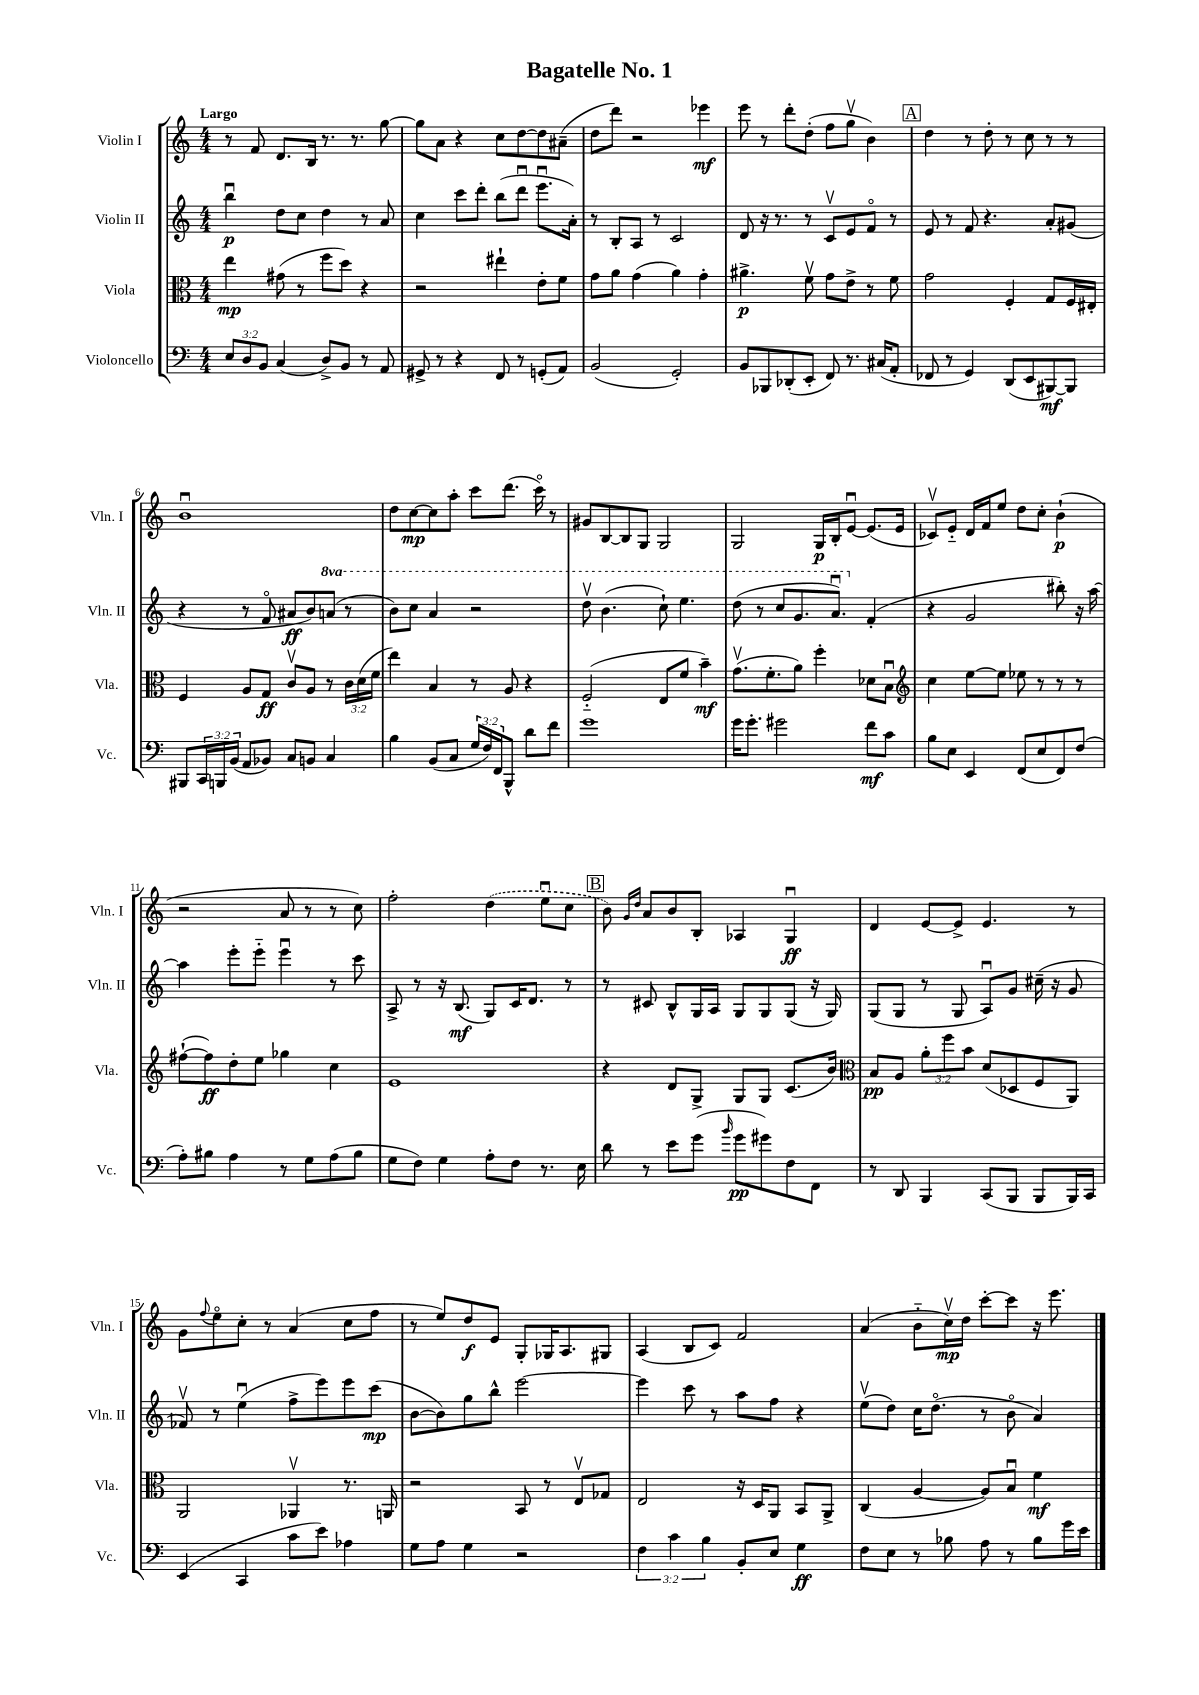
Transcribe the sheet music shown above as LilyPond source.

\header { title = "Bagatelle No. 1" }
<<
\new StaffGroup <<
\new Staff = "s0" \with { instrumentName = "Violin I" shortInstrumentName = "Vln. I" } {
    \clef treble \key c \major \numericTimeSignature \time 4/4 \tempo "Largo"
    r8 f'8 d'8. b16 r8. r8. g''8~ |
    g''8 a'8 r4 c''8 d''8~ d''8 ais'8--( |
    d''8 d'''8) r2 ees'''4\mf |
    e'''8 r8 d'''8-. d''8-.( f''8 g''8\upbow b'4) |
    \mark \markup { \box "A" } d''4 r8 d''8-. r8 c''8 r8 r8 |
    b'1\downbow |
    d''8 c''8~\mp c''8 a''8-. c'''8 d'''8.( c'''16\flageolet) r8 |
    gis'8 b8~ b8 g8 g2 |
    g2 g16\p b16-. e'8~\downbow e'8.( e'16 |
    ces'8\upbow) e'8-_ d'16 f'16 e''8 d''8 c''8-. b'4-!\p( |
    r2 a'8 r8 r8 c''8) |
    f''2-. \once \slurDashed d''4( e''8\downbow c''8 |
    \mark \markup { \box "B" } b'8) \grace { g'16 d''16 } a'8 b'8 b8-. aes4 g4\downbow\ff |
    d'4 e'8~ e'8-> e'4. r8 |
    g'8 \appoggiatura { f''8 } e''8\flageolet c''8-. r8 a'4( c''8 f''8 |
    r8 e''8) d''8\f e'8 g8-. ges16 a8. gis8 |
    a4( b8 c'8) f'2 |
    a'4( b'8-_ c''16\upbow\mp) d''16 c'''8~-. c'''8 r16 e'''8. \bar "|." |
}
\new Staff = "s1" \with { instrumentName = "Violin II" shortInstrumentName = "Vln. II" } {
    \clef treble \key c \major \numericTimeSignature \time 4/4 \set Staff.ottavationMarkups = #ottavation-simple-ordinals
    b''4\downbow\p d''8 c''8 d''4 r8 a'8 |
    c''4 c'''8 d'''8-. b''8( d'''8\downbow e'''8.\downbow a'16-.) |
    r8 b8-. a8 r8 c'2 |
    d'8 r16 r8. r8 c'8\upbow e'8 f'8\flageolet r8 |
    \mark \markup { \box "A" } e'8 r8 f'8 r4. a'8-. gis'8( |
    r4 r8 f'8\flageolet ais'8\ff b'8) \ottava #1 a''!8( r8 |
    b''8) c'''8 a''4 r2 |
    d'''8\upbow b''4.( c'''8-!) e'''4. |
    d'''8( r8 c'''8 g''8. a''8.\downbow) \ottava #0 f'4-.( |
    r4 g'2 bis''8-.) r16 a''16~ |
    a''4 e'''8-. e'''8-_ e'''4\downbow r8 c'''8 |
    a8-> r8 r16 b8.\mf( g8) c'16 d'8. r8 |
    \mark \markup { \box "B" } r8 cis'8 b8-^ g16 a16 g8 g8 g8( r16 g16) |
    g8( g8 r8 g8 a8\downbow) g'8 cis''16--( r16 g'8 |
    fes'8\upbow) r8 e''4\downbow( f''8-> e'''8) e'''8 c'''8\mp( |
    b'8~ b'8) g''8 b''8-^ e'''2~ |
    e'''4 c'''8 r8 a''8 f''8 r4 |
    e''8\upbow( d''8) c''16 d''8.\flageolet( r8 b'8\flageolet a'4) \bar "|." |
}
\new Staff = "s2" \with { instrumentName = "Viola" shortInstrumentName = "Vla." } {
    \clef alto \key c \major \numericTimeSignature \time 4/4 \override Staff.TupletNumber.text = #tuplet-number::calc-fraction-text
    e''4\mp gis'8( r8 f''8 d''8) r4 |
    r2 eis''4-! e'8-. f'8 |
    g'8 a'8 g'4( a'4) g'4-. |
    ais'4.->\p f'8\upbow g'8 e'8-> r8 f'8 |
    \mark \markup { \box "A" } g'2 f4-. g8 f16 eis16-. |
    f4 a8 g8\ff c'8\upbow a8 r8 \tuplet 3/2 { c'16 d'16( f'16 } |
    e''4) b4 r8 a8 r4 |
    f2-_( e8 f'8 b'4--\mf) |
    g'8.\upbow( f'8.-. a'8) f''4-. des'8 b8\downbow |
    \clef treble c''4 e''8~ e''8 ees''8 r8 r8 r8 |
    fis''8~-!( fis''8\ff) d''8-. e''8 ges''4 c''4 |
    e'1 |
    \mark \markup { \box "B" } r4 d'8 g8-> g8 g8 c'8.( b'16) |
    \clef alto b8\pp a8 \tuplet 3/2 { a'8-. f''8 b'8 } d'8( des8 f8 a,8) |
    a,2 aes,4\upbow r8. a,16 |
    r2 b,8 r8 e8\upbow ges8 |
    e2 r16 d16 a,8 b,8 a,8-> |
    c4( a4~ a8) b8\downbow f'4\mf \bar "|." |
}
\new Staff = "s3" \with { instrumentName = "Violoncello" shortInstrumentName = "Vc." } {
    \clef bass \key c \major \numericTimeSignature \time 4/4 \override Staff.TupletNumber.text = #tuplet-number::calc-fraction-text
    \tuplet 3/2 { e8 d8 b,8 } c4( d8->) b,8 r8 a,8 |
    gis,8-> r8 r4 f,8 r8 g,8-.( a,8) |
    b,2( g,2-.) |
    b,8 bes,,8 des,8-.( e,8-. f,8) r8. cis16( a,8-. |
    \mark \markup { \box "A" } fes,8 r8 g,4) d,8( e,8 bis,,8~\mf) bis,,8 |
    bis,,8 \tuplet 3/2 { c,16 b,,16 b,16( } a,8 bes,8) c8 b,8 c4 |
    b4 b,8( c8 \tuplet 3/2 { g16 f16) f,16 } b,,8-^ d'8 f'8 |
    g'1 |
    g'16 g'8.-. gis'2 f'8\mf c'8 |
    b8 e8 e,4 f,8( e8 f,8) f8( |
    a8-.) bis8 a4 r8 g8 a8( bis8 |
    g8 f8) g4 a8-. f8 r8. e16 |
    \mark \markup { \box "B" } d'8 r8 e'8 g'8( \grace { b'16 } g'8\pp gis'8) f8 f,8 |
    r8 d,8 b,,4 c,8( b,,8 b,,8 b,,16) c,16 |
    e,4( c,4 c'8 e'8) aes4 |
    g8 a8 g4 r2 |
    \tuplet 3/2 { f4 c'4 b4 } b,8-. e8 g4\ff |
    f8 e8 r8 bes8 a8 r8 bes8 g'16 e'16 \bar "|." |
}
>>
>>
